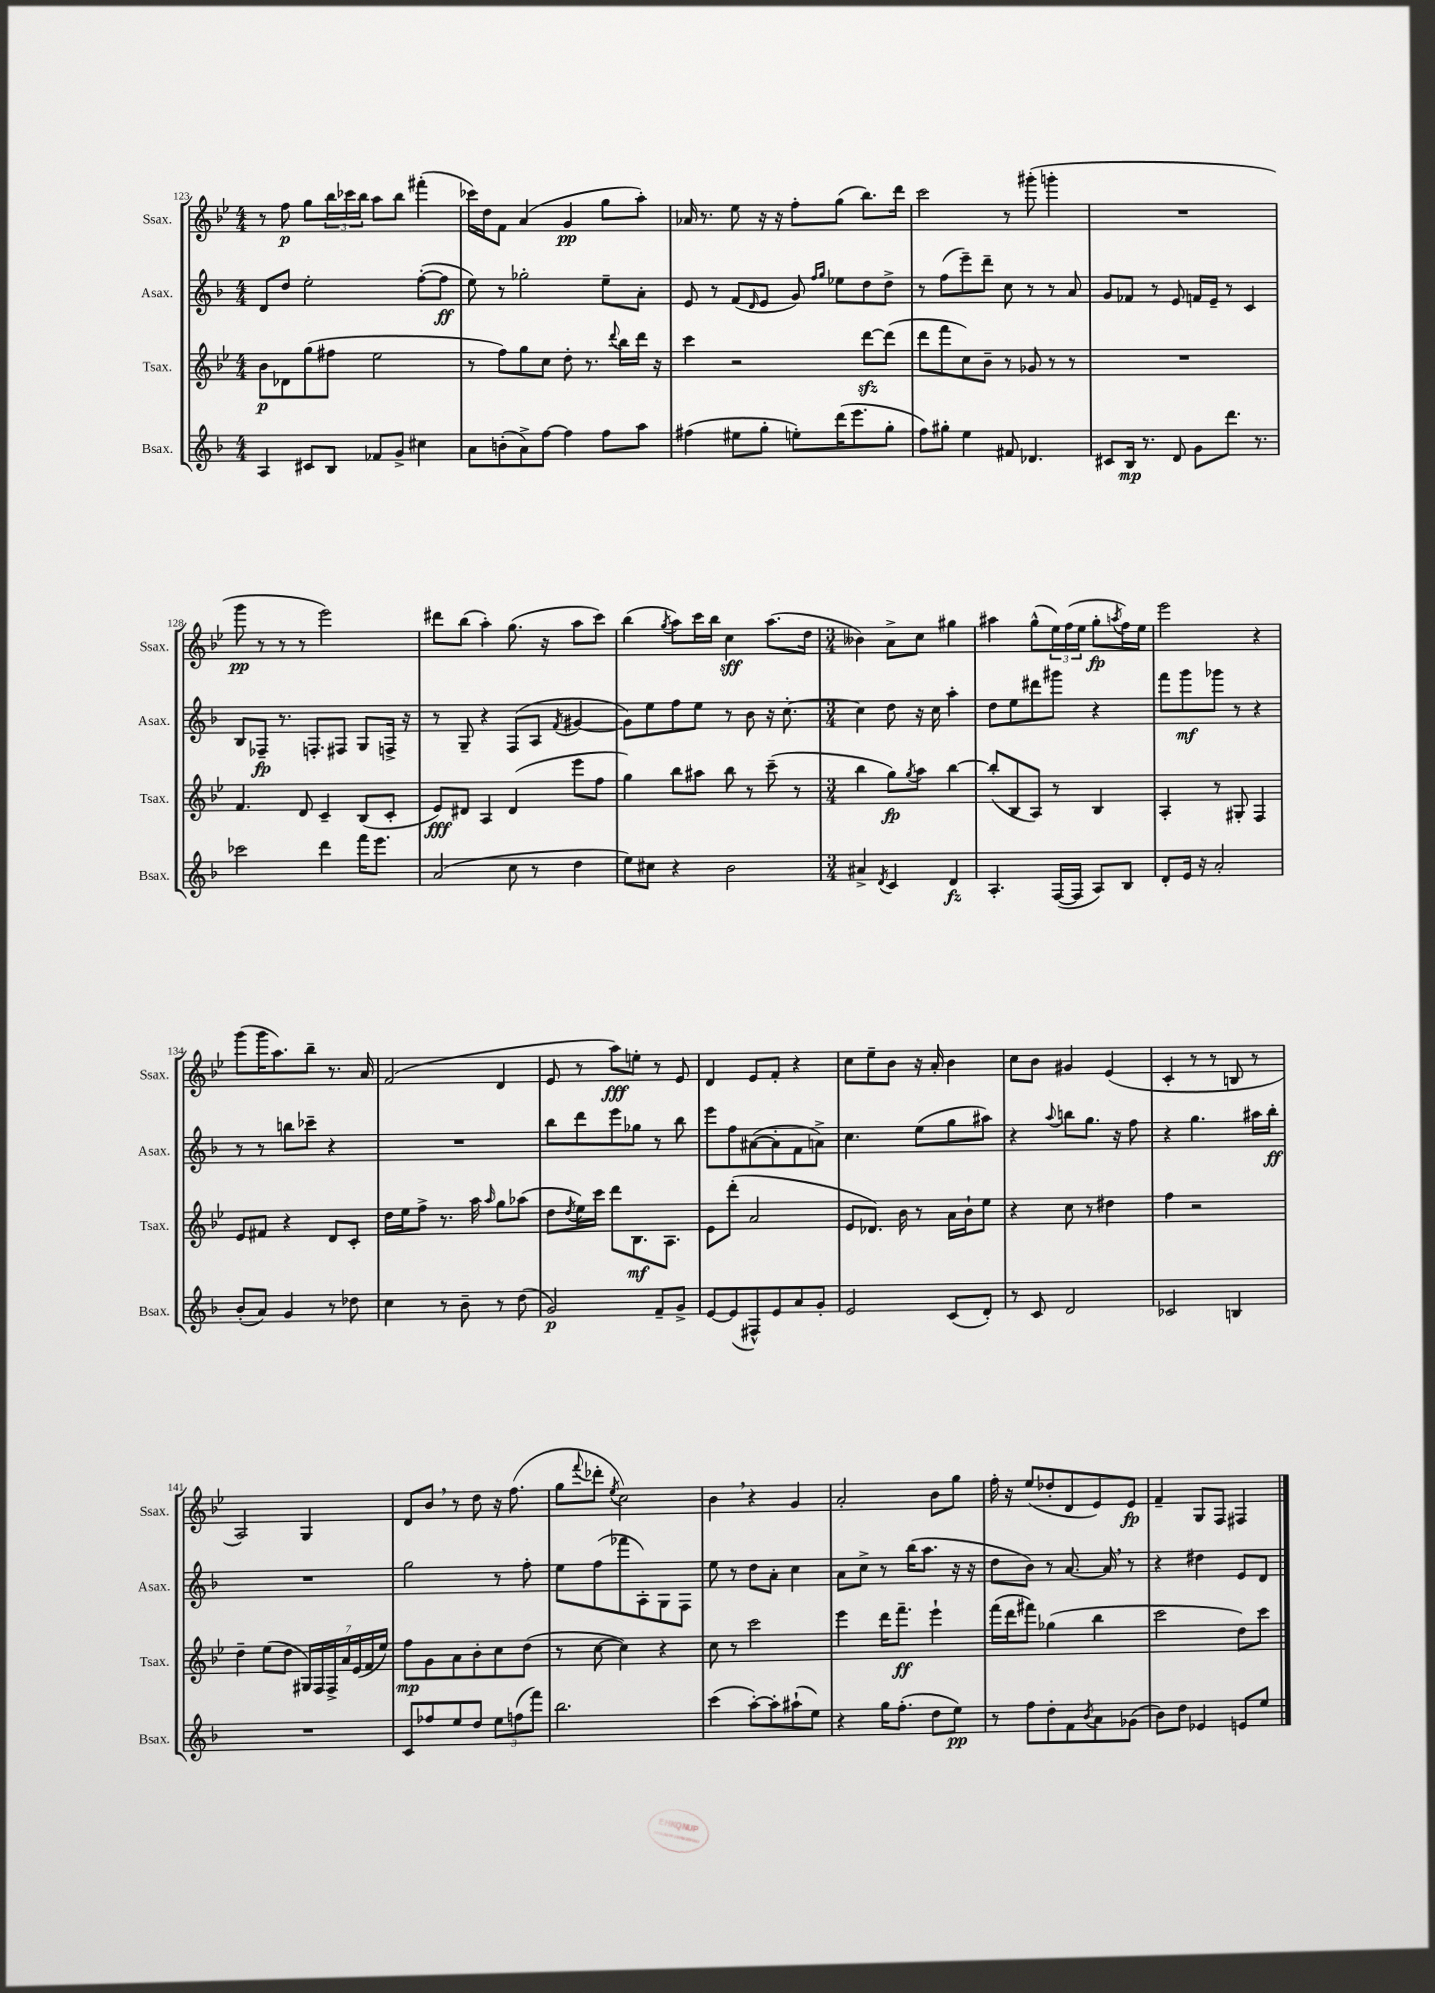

**kern	**dynam	**kern	**dynam	**kern	**dynam	**kern	**dynam
*part4	*part4	*part3	*part3	*part2	*part2	*part1	*part1
*staff4	*staff4	*staff3	*staff3	*staff2	*staff2	*staff1	*staff1
*I"Bsax.	*	*I"Tsax.	*	*I"Asax.	*	*I"Ssax.	*
*I'Bsax.	*	*I'Tsax.	*	*I'Asax.	*	*I'Ssax.	*
*clefG2	*	*clefG2	*	*clefG2	*	*clefG2	*
*k[b-]	*	*k[b-e-]	*	*k[b-]	*	*k[b-e-]	*
*M4/4	*	*M4/4	*	*M4/4	*	*M4/4	*
=123	=123	=123	=123	=123	=123	=123	=123
4A/	.	8b-\L	p	8d/L	.	8r	.
.	.	8d-X\	.	8dd/J	.	8ff\	p
8c#X/L	.	(8gg\	.	2ee'\	.	8gg\L	.
8B-/J	.	8ff#X\J	.	.	.	24bb-\L	.
.	.	.	.	.	.	24ccc-X\	.
.	.	.	.	.	.	24bb-\JJ	.
8f-X/L	.	2ee-\	.	.	.	8aa\L	.
8g^/J	.	.	.	.	.	8bb-\J	.
4cc#X\	.	.	.	([8ff'\L	.	(4fff#X'\	.
.	.	.	.	8ff\J]	ff	.	.
=124	=124	=124	=124	=124	=124	=124	=124
8a\L	.	8r	.	8ee\)	.	16ccc-X\LL)	.
.	.	.	.	.	.	16dd\J	.
(8bn'\	.	8ff\L)	.	8r	.	8f\J	.
8a^\)	.	8gg\	.	2gg-X'\	.	(4a/	.
[8ff\J	.	8cc\J	.	.	.	.	.
4ff\]	.	8dd'\	.	.	.	4g/	pp
.	.	8.r	.	.	.	.	.
8ff\L	.	.	.	8ee~\L	.	8gg\L	.
.	.	8qqddd/	.	.	.	.	.
.	.	16bb-\LL	.	.	.	.	.
8aa\J	.	16ddd\JJ	.	8a'\J	.	8aa'\J)	.
.	.	16r	.	.	.	.	.
=125	=125	=125	=125	=125	=125	=125	=125
(4ff#X\	.	4ccc\	.	8e/	.	16a-X/	.
.	.	.	.	.	.	8.r	.
.	.	.	.	8r	.	.	.
8ee#X\L	.	2r	.	(8f/L	.	8ee-\	.
.	.	.	.	16qqd/	.	.	.
8gg'\J	.	.	.	8e/J	.	16r	.
.	.	.	.	.	.	16r	.
8een'\L)	.	.	.	8g/)	.	8ff'\L	.
.	.	.	.	16qqff/LL	.	.	.
.	.	.	.	16qqgg/JJ	.	.	.
(16ddd\K	.	.	.	8ee-X\L	.	(8gg\J	.
8.eee\	.	.	.	.	.	.	.
.	.	[8dddzz\L	.	8dd\	.	8.bb-\L)	.
8gg'\J	.	(8ddd\J]	.	8dd^\J	.	.	.
.	.	.	.	.	.	16ddd\Jk	.
=126	=126	=126	=126	=126	=126	=126	=126
8ff\L)	.	8ddd\L	.	8r	.	2ccc\	.
8gg#X'\J	.	8fff\	.	(8ff\L	.	.	.
4ee\	.	8cc\)	.	8eee~\)	.	.	.
.	.	8b-~\J	.	8ddd~\J	.	.	.
8f#X/	.	8r	.	8cc\	.	8r	.
4.d-X/	.	8g-X/	.	8r	.	(8ggg#X'\	.
.	.	8r	.	8r	.	4gggn'\	.
.	.	8r	.	8a/	.	.	.
=127	=127	=127	=127	=127	=127	=127	=127
8c#X/L	.	1r	.	8g/L	.	1r	.
16B-/Jk	mp	.	.	8f-X/J	.	.	.
8.r	.	.	.	.	.	.	.
.	.	.	.	8r	.	.	.
8d/	.	.	.	8e/	.	.	.
8g\L	.	.	.	16fn/LL	.	.	.
.	.	.	.	16e~/JJ	.	.	.
8.ddd\J	.	.	.	8r	.	.	.
.	.	.	.	4c/	.	.	.
8.r	.	.	.	.	.	.	.
!!LO:LB:g=z
=128	=128	=128	=128	=128	=128	=128	=128
2ccc-X\	.	4.f/	.	8B-/L	.	8ggg\	pp
.	.	.	.	8F-X~/J	fp	8r	.
.	.	.	.	8.r	.	8r	.
.	.	8d/	.	.	.	8r	.
.	.	.	.	8.Fn'/L	.	.	.
4ddd\	.	4c~/	.	.	.	2eee-\)	.
.	.	.	.	8F#X/J	.	.	.
16fff\KL	.	(8B-/L	.	8G/L	.	.	.
8.eee\J	.	.	.	.	.	.	.
.	.	8c'/J	.	16Fn^/Jk	.	.	.
.	.	.	.	16r	.	.	.
=129	=129	=129	=129	=129	=129	=129	=129
(2a/	.	8e-/L)	fff	8r	.	8ddd#X\L	.
.	.	8d#X/J	.	8G~/	.	(8bb-\J	.
.	.	4A/	.	4r	.	4aa'\)	.
8cc\	.	(4d#/	.	(8F/L	.	(8.gg\	.
8r	.	.	.	8A/J	.	.	.
.	.	.	.	.	.	16r	.
.	.	.	.	8qf/	.	.	.
4dd\	.	8eee-\L	.	[4g#X/	.	8aa\L	.
.	.	8ff\J	.	.	.	8ccc\J)	.
=130	=130	=130	=130	=130	=130	=130	=130
8ee\L)	.	4gg\)	.	8g#\L])	.	(4bb-\	.
8cc#X\J	.	.	.	8ee\	.	.	.
.	.	.	.	.	.	8qgg/	.
4r	.	8bb-\L	.	8ff\	.	8aa\L)	.
.	.	8aa#X\J	.	8ee\J	.	16ccc\L	.
.	.	.	.	.	.	16bb-\JJ	.
2b-\	.	8bb-\	.	8r	.	4cc\	sff
.	.	8r	.	8b-\	.	.	.
.	.	(8ccc~\	.	16r	.	(8.aa\L	.
.	.	.	.	[8.cc'\	.	.	.
.	.	8r	.	.	.	.	.
.	.	.	.	.	.	16dd\Jk	.
=131	=131	=131	=131	=131	=131	=131	=131
*M3/4	*	*M3/4	*	*M3/4	*	*M3/4	*
4a#X^/	.	4bb-\	.	4cc\]	.	4b--X\)	.
8qd/	.	.	.	.	.	.	.
4c/	.	8gg\L)	fp	8dd\	.	8a^\L	.
.	.	8qgg/	.	.	.	.	.
.	.	8aa\J	.	16r	.	8cc\J	.
.	.	.	.	16cc\	.	.	.
4d/	fz	[4bb-\	.	4aa'\	.	4gg#X\	.
=132	=132	=132	=132	=132	=132	=132	=132
4.A'/	.	(8bb-'/L]	.	8dd\L	.	4aa#X\	.
.	.	8B-/	.	8ee\	.	.	.
.	.	8A/J)	.	8ddd#X\	.	(8gg^^\L	.
([16F/LL	.	8r	.	8ggg#X\J	.	24ee-\L)	.
.	.	.	.	.	.	(24ff\	.
16F/JJ]	.	.	.	.	.	.	.
.	.	.	.	.	.	24ee-\JJ	.
8A/L)	.	4B-/	.	4r	.	8gg'\L	fp
.	.	.	.	.	.	8qaan/	.
8B-/J	.	.	.	.	.	16ff\L)	.
.	.	.	.	.	.	16ee-\JJ	.
=133	=133	=133	=133	=133	=133	=133	=133
8d'/L	.	4A'/	.	8fff\L	.	2eee-\	.
16e/Jk	.	.	.	8ggg\	mf	.	.
16r	.	.	.	.	.	.	.
2a'/	.	8r	.	8ggg-X\J	.	.	.
.	.	8G#X'/	.	8r	.	.	.
.	.	4F/	.	4r	.	4r	.
!!LO:LB:g=z
=134	=134	=134	=134	=134	=134	=134	=134
(8b-'/L	.	8e-/L	.	8r	.	(8ggg\L	.
8a/J)	.	8f#X/J	.	8r	.	16ggg\K	.
.	.	.	.	.	.	8.aa\)	.
4g/	.	4r	.	8bbn\L	.	.	.
.	.	.	.	8ccc-X~\J	.	8bb-~\J	.
8r	.	8d/L	.	4r	.	8.r	.
8dd-X\	.	8c'/J	.	.	.	.	.
.	.	.	.	.	.	16a/	.
=135	=135	=135	=135	=135	=135	=135	=135
4cc\	.	16dd\LL	.	2.r	.	(2f/	.
.	.	16ee-\J	.	.	.	.	.
.	.	8ff^\J	.	.	.	.	.
8r	.	8.r	.	.	.	.	.
8b-~\	.	.	.	.	.	.	.
.	.	16aa\	.	.	.	.	.
.	.	16qqaa/	.	.	.	.	.
8r	.	8gg\L	.	.	.	4d/	.
(8dd\	.	(8aa-X\J	.	.	.	.	.
=136	=136	=136	=136	=136	=136	=136	=136
2g/)	p	8dd\L	.	8bb-\L	.	8e-/	.
.	.	8qdd/	.	.	.	.	.
.	.	16ee-\L)	.	8ddd\	.	8r	.
.	.	16ccc\JJ	.	.	.	.	.
.	.	8ddd\L	.	8eee\	.	8aa\L)	fff
.	.	8.B-\	mf	8gg-X\J	.	8een'\J	.
8f~/L	.	.	.	8r	.	8r	.
.	.	8.A\J	.	.	.	.	.
8g^/J	.	.	.	8bb-\	.	8e-/	.
=137	=137	=137	=137	=137	=137	=137	=137
[8e/L	.	8e-\L	.	8eee\L	.	4d/	.
(8e/]	.	(8ddd'\J	.	8ff\	.	.	.
8F#X^^/)	.	2a/	.	([8a#X\	.	8e-/L	.
8e/	.	.	.	8a#'\]	.	8f'/J	.
8a/	.	.	.	8f\	.	4r	.
8g'/J	.	.	.	8an^\J)	.	.	.
=138	=138	=138	=138	=138	=138	=138	=138
2e/	.	8e-/L	.	4.cc\	.	8cc\L	.
.	.	8.d-X/J)	.	.	.	8ee-~\	.
.	.	.	.	.	.	8b-\J	.
.	.	16b-\	.	.	.	.	.
.	.	8r	.	(8ee\L	.	16r	.
.	.	.	.	.	.	16a'/	.
(8c/L	.	16a\LL	.	8gg\	.	4b-\	.
.	.	16b-`\J	.	.	.	.	.
8d'/J)	.	8ee-\J	.	8aa#X\J)	.	.	.
=139	=139	=139	=139	=139	=139	=139	=139
8r	.	4r	.	4r	.	8cc\L	.
8c/	.	.	.	.	.	8b-\J	.
.	.	.	.	8qqaa/	.	.	.
2d/	.	8cc\	.	8bbn\L	.	4g#X/	.
.	.	8r	.	8.gg\J	.	.	.
.	.	4dd#X\	.	.	.	(4e-/	.
.	.	.	.	16r	.	.	.
.	.	.	.	8ff\	.	.	.
=140	=140	=140	=140	=140	=140	=140	=140
2c-X/	.	4ff\	.	4r	.	4c'/	.
.	.	2r	.	4.gg\	.	8r	.
.	.	.	.	.	.	8r	.
4Bn/	.	.	.	.	.	8Bn/	.
.	.	.	.	16aa#X\LL	.	8r	.
.	.	.	.	16bb-'\JJ	ff	.	.
!!LO:LB:g=z
=141	=141	=141	=141	=141	=141	=141	=141
2.r	.	4dd~\	.	2.r	.	2A/)	.
.	.	(8ee-\L	.	.	.	.	.
.	.	8dd\J	.	.	.	.	.
.	.	28G#X/LL)	.	.	.	4G/	.
.	.	28F/	.	.	.	.	.
.	.	28F^/	.	.	.	.	.
.	.	28a/	.	.	.	.	.
.	.	(28e-/	.	.	.	.	.
.	.	28f/	.	.	.	.	.
.	.	28ee-/JJ)	.	.	.	.	.
=142	=142	=142	=142	=142	=142	=142	=142
8c/L	.	8ff\L	mp	2gg\	.	8d/L	.
8ff-X/	.	8g\	.	.	.	8b-,/J	.
8ee/	.	8a\	.	.	.	8r	.
8dd/J	.	8b-'\	.	.	.	8dd\	.
12ee\L	.	8cc\	.	8r	.	16r	.
.	.	.	.	.	.	(8.ff\	.
(12ffn\	.	.	.	.	.	.	.
.	.	(8dd\J	.	8ff'\	.	.	.
12fff\J)	.	.	.	.	.	.	.
=143	=143	=143	=143	=143	=143	=143	=143
2.bb-\	.	8r	.	8ee\L	.	8gg\L	.
.	.	.	.	.	.	8qqfff/	.
.	.	[8cc\	.	(8ff\	.	8ddd-X'\J	.
.	.	.	.	.	.	8qee-/	.
.	.	4cc\])	.	8fff-X\	.	2cc\)	.
.	.	.	.	8A'\)	.	.	.
.	.	4r	.	8G\	.	.	.
.	.	.	.	8F\J	.	.	.
=144	=144	=144	=144	=144	=144	=144	=144
(4ccc\	.	8cc\	.	8ee\	.	4b-,\	.
.	.	8r	.	8r	.	.	.
[8aa'\L)	.	2ccc\	.	8dd\L	.	4r	.
8aa'\]	.	.	.	8a'\J	.	.	.
(8aa#X`\	.	.	.	4cc\	.	4g/	.
8ee\J)	.	.	.	.	.	.	.
=145	=145	=145	=145	=145	=145	=145	=145
4r	.	4eee-\	.	8a\L	.	2a'/	.
.	.	.	.	8cc^\J	.	.	.
16gg\KL	.	16ddd\KL	.	8r	.	.	.
(8.ff'\J	.	8.fff~\J	ff	.	.	.	.
.	.	.	.	(16bb-\KL	.	.	.
.	.	.	.	8.aa\J	.	.	.
8dd\L	.	4eee-`\	.	.	.	8b-\L	.
8ee\J)	pp	.	.	16r	.	8gg\J	.
.	.	.	.	16r	.	.	.
=146	=146	=146	=146	=146	=146	=146	=146
8r	.	(16fff\LL	.	8dd\L	.	16ff'\	.
.	.	16ddd\J	.	.	.	16r	.
8ff\L	.	8fff#X\J)	.	8b-\J)	.	(8ee-/L	.
8dd'\	.	(4gg-X\	.	8r	.	8dd-X'/	.
8f\	.	.	.	[8.a/	.	8d/	.
8qb-/	.	.	.	.	.	.	.
8a\	.	4bb-\	.	.	.	8e-/)	.
.	.	.	.	16a,/]	.	.	.
(8g-X\J	.	.	.	8r	.	8e-/J	fp
=147	=147	=147	=147	=147	=147	=147	=147
8b-\L)	.	2ccc\	.	4r	.	4f~/	.
8dd\J	.	.	.	.	.	.	.
4e-X/	.	.	.	4dd#X\	.	8G/L	.
.	.	.	.	.	.	8F/J	.
8en/L	.	8dd\L)	.	8e/L	.	4F#X/	.
8ee/J	.	8ccc\J	.	8d/J	.	.	.
==	==	==	==	==	==	==	==
*-	*-	*-	*-	*-	*-	*-	*-
